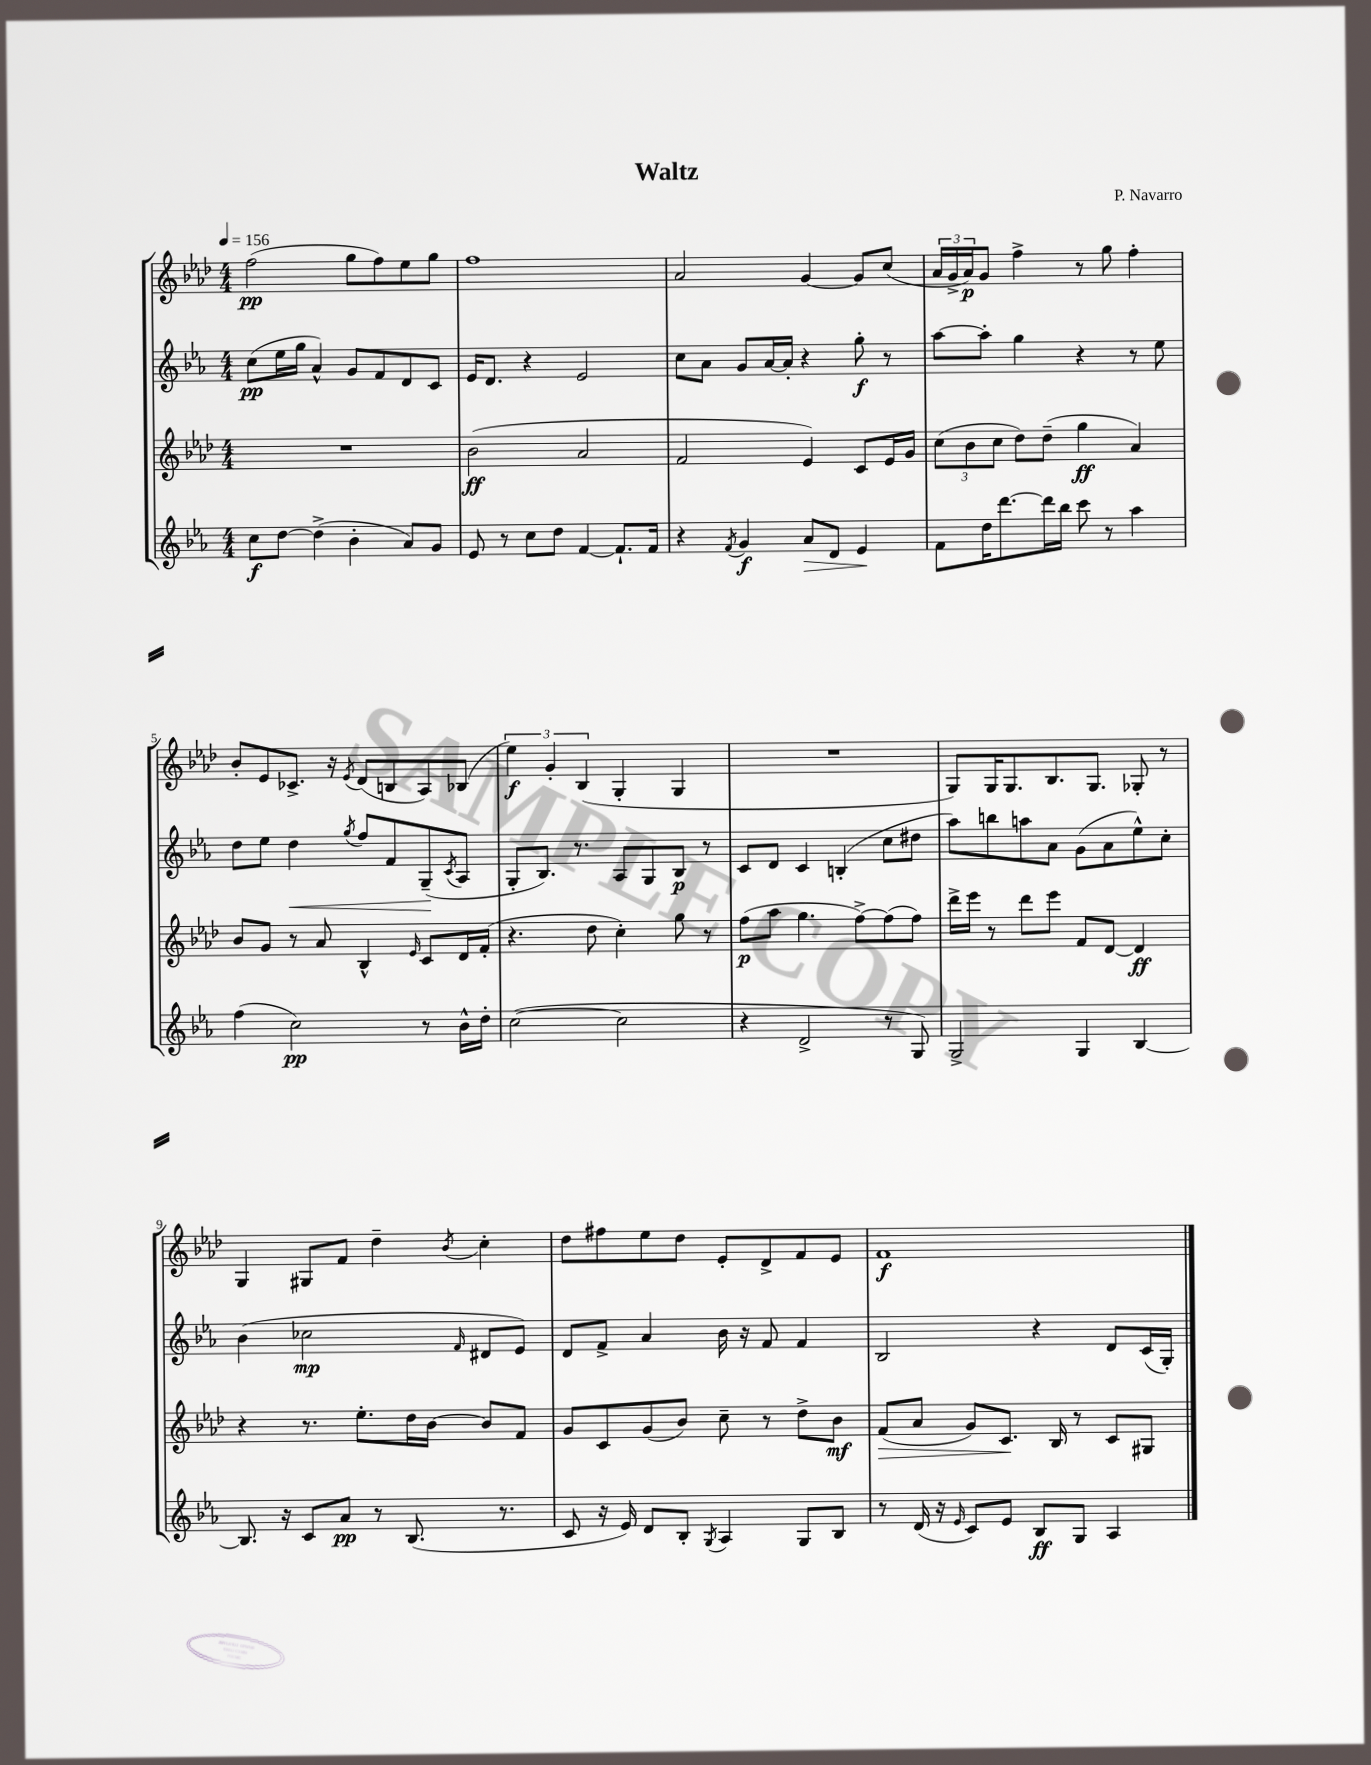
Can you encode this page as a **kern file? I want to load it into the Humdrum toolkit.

**kern	**kern	**kern	**kern
*staff4	*staff3	*staff2	*staff1
*clefG2	*clefG2	*clefG2	*clefG2
*k[b-e-a-]	*k[b-e-a-d-]	*k[b-e-a-]	*k[b-e-a-d-]
*M4/4	*M4/4	*M4/4	*M4/4
*MM156	*MM156	*MM156	*MM156
8cc	1r	(8cc	(2ff
[8dd	.	16ee-	.
.	.	16gg	.
(4dd^]	.	4a-^^)	.
4b-'	.	8g	8gg
.	.	8f	8ff)
8a-)	.	8d	8ee-
8g	.	8c	8gg
=	=	=	=
8e-	(2b-	16e-	1ff
.	.	8.d	.
8r	.	.	.
8cc	.	4r	.
8dd	.	.	.
[4f	2a-	2e-	.
8.f`]	.	.	.
16f	.	.	.
=	=	=	=
4r	2f	8cc	2a-
.	.	8a-	.
8qf	.	.	.
4g	.	8g	.
.	.	[16a-	.
.	.	16a-']	.
8a-	4e-)	4r	[4g
8d	.	.	.
4e-	8c	8gg'	8g]
.	16e-	8r	(8cc
.	16g	.	.
=	=	=	=
8f	(12cc	[8aa-	24a-
.	.	.	24g^
.	12b-	.	24a-)
16dd	.	8aa-']	8g
.	12cc	.	.
[8.ddd	.	.	.
.	8dd-)	4gg	4ff^
16ddd]	(8dd-~	.	.
16bb-	.	.	.
8ccc	4gg	4r	8r
8r	.	.	8gg
4aa-	4a-)	8r	4ff'
.	.	8ee-	.
=	=	=	=
(4ff	8b-	8dd	8b-'
.	8g	8ee-	8e-
2cc)	8r	4dd	8.c-^
.	8a-	.	.
.	.	.	16r
.	.	8qgg	8qe-
.	4B-^^	8ff	(8d-
.	.	8f	8B
.	16qqe-	.	.
8r	8c	(8G~	8A-)
.	.	8qc	.
16b-^^	16d-	8A-	(8B-
16dd'	(16f'	.	.
=	=	=	=
([2cc	4.r	8G'	6ee-)
.	.	8.B-)	.
.	.	.	6g'
.	.	8.r	.
.	.	.	(6B-
.	8dd-	.	.
2cc]	4cc')	8A-	4G'
.	.	8G	.
.	8gg	8B-	4G
.	8r	8r	.
=	=	=	=
4r	(8ff	8c	1r
.	8aa-	8d	.
2d^	4.gg	4c	.
.	.	(4B'	.
.	[8ff^)	.	.
8r	(8ff]	8cc	.
8G)	8ff)	8dd#	.
=	=	=	=
2G^	16ddd-^	8aa-)	8G)
.	16eee-	.	.
.	8r	8bb	16G
.	.	.	8.G
.	8ddd-	8aa	.
.	8eee-	8a-	8.B-
4G	8f	(8g	.
.	.	.	8.G
.	[8d-	8a-	.
[4B-	4d-]	8ee-^^)	8G-'
.	.	8cc'	8r
=	=	=	=
8.B-]	4r	(4b-	4G
16r	.	.	.
8c	8.r	2cc-	8G#
8a-	.	.	8f
.	8.ee-'	.	.
8r	.	.	4dd-~
(8.B-	16dd-	.	.
.	[16b-	.	.
.	.	16qqf	8qb-
.	8b-]	8d#	4cc'
8.r	.	.	.
.	8f	8e-)	.
=	=	=	=
8c	8g	8d	8dd-
16r	8c	8f^	8ff#
16e-)	.	.	.
8d	(8g	4a-	8ee-
8B-'	8b-)	.	8dd-
8qG	.	.	.
4A-	8cc~	16b-	8e-'
.	.	16r	.
.	8r	8f	8d-^
8G	8dd-^	4f	8f
8B-	8b-	.	8e-
=	=	=	=
8r	(8f	2B-	1f
(16d	8a-	.	.
16r	.	.	.
16qqe-	.	.	.
8c)	8g)	.	.
8e-	8.c	.	.
8B-	.	4r	.
.	16B-	.	.
8G	8r	.	.
4A-	8c	8d	.
.	8G#	(16c	.
.	.	16G')	.
==	==	==	==
*-	*-	*-	*-
